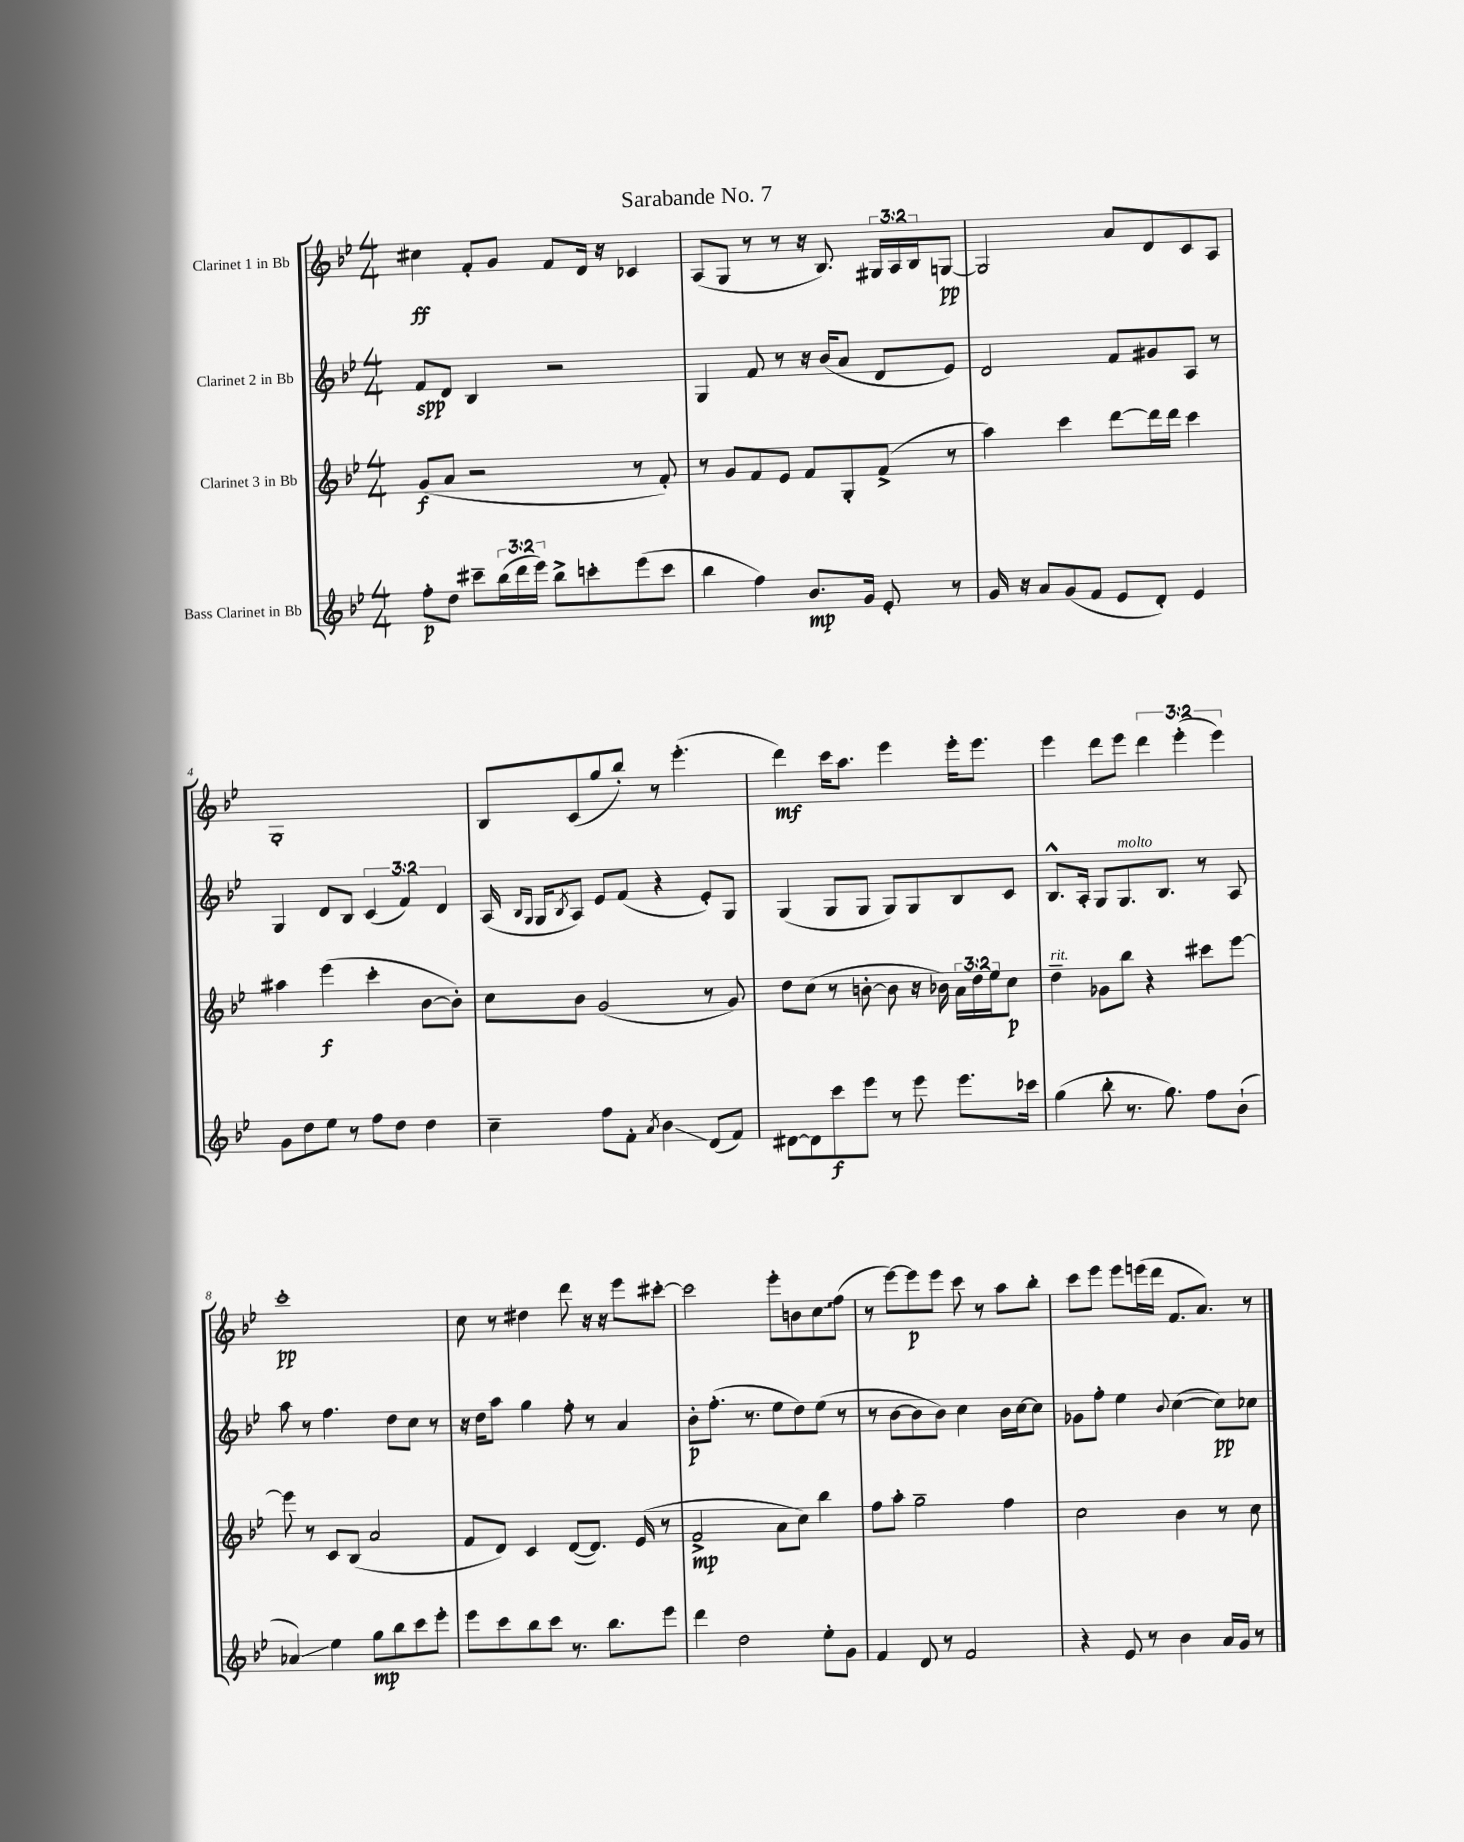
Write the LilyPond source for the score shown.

\header { title = "Sarabande No. 7" }
<<
\new StaffGroup <<
\new Staff = "s0" \with { instrumentName = "Clarinet 1 in Bb" } {
    \clef treble \key bes \major \numericTimeSignature \time 4/4 \override Staff.TupletNumber.text = #tuplet-number::calc-fraction-text
    cis''4\ff f'8-. g'8 f'8 d'16 r16 ces'4 |
    a8( g8 r8 r8 r16 bes8.) \tuplet 3/2 { gis16 a16 bes16 } g8~\pp |
    g2 a'8 d'8 c'8 a8 |
    g1-. |
    bes8 c'8( g''8 bes''8-.) r8 ees'''4.-.( |
    d'''4\mf) c'''16 a''8. ees'''4 ees'''16-. ees'''8. |
    ees'''4 d'''8 ees'''8 \tuplet 3/2 { d'''4 ees'''4-.( ees'''4) } |
    c'''1-.\pp |
    c''8 r8 dis''4 d'''8 r16 r16 ees'''8 cis'''8~-. |
    cis'''2 ees'''8-. b'8 \once \override Glissando.style = #'zigzag c''8\glissando f''8( |
    r8 ees'''8~) ees'''8\p ees'''8 c'''8 r8 a''8 bes''8-. |
    c'''8 ees'''8 ees'''8 e'''16( d'''16 f'8. a'8.) r8 \bar "|." |
}
\new Staff = "s1" \with { instrumentName = "Clarinet 2 in Bb" } {
    \clef treble \key bes \major \numericTimeSignature \time 4/4 \override Staff.TupletNumber.text = #tuplet-number::calc-fraction-text
    f'8\spp d'8 bes4 r2 |
    g4 f'8 r8 r16 bes'16( a'8 d'8 ees'8) |
    d'2 f'8 gis'8 a8 r8 |
    g4 d'8 bes8 \tuplet 3/2 { c'4( f'4) d'4 } |
    a16( \grace { bes16 g16 } g16 \acciaccatura { bes8 } a8) ees'8 f'8( r4 ees'8-.) g8 |
    g4( g8 g8 g8) g8 bes8 c'8 |
    bes8.-^ a16-. g8 g8.^\markup { \italic "molto" } bes8. r8 a8 |
    a''8 r8 f''4. d''8 c''8 r8 |
    r16 d''16 a''8 g''4 f''8-. r8 a'4 |
    bes'8-.\p f''8.-.( r8. ees''8 d''8) ees''8( r8 |
    r8 bes'8~ bes'8 bes'8) c''4 bes'16 c''16~ c''8 |
    ges'8 f''8-. ees''4 \appoggiatura { bes'8 } c''4~( c''8\pp) ces''8 \bar "|." |
}
\new Staff = "s2" \with { instrumentName = "Clarinet 3 in Bb" } {
    \clef treble \key bes \major \numericTimeSignature \time 4/4 \override Staff.TupletNumber.text = #tuplet-number::calc-fraction-text
    g'8\f( a'8 r2 r8 f'8-.) |
    r8 g'8 f'8 ees'8 f'8 g8-. f'8->( r8 |
    a''4) c'''4 d'''8~ d'''16 d'''16 c'''4 |
    ais''4 ees'''4\f( c'''4-. bes'8~ bes'8-.) |
    c''8 bes'8 g'2( r8 g'8) |
    d''8 c''8( r8 b'8~-. b'8 r16 bes'16) \tuplet 3/2 { a'16 d''16 ees''16 } c''8\p |
    d''4--^\markup { \italic "rit." } ges'8 bes''8 r4 cis'''8 ees'''8~ |
    ees'''8 r8 c'8 bes8( a'2 |
    f'8 d'8) c'4 d'8~( d'8.) ees'16( r8 |
    f'2->\mp a'8 c''8) bes''4 |
    f''8 a''8-. g''2-- f''4 |
    c''2 bes'4 r8 c''8 \bar "|." |
}
\new Staff = "s3" \with { instrumentName = "Bass Clarinet in Bb" } {
    \clef treble \key bes \major \numericTimeSignature \time 4/4 \override Staff.TupletNumber.text = #tuplet-number::calc-fraction-text
    f''8-.\p d''8 cis'''8-- \tuplet 3/2 { bes''16( d'''16 ees'''16) } bes''8-> c'''8-. ees'''8( c'''8 |
    bes''4 f''4) bes'8.\mp g'16 ees'8-. r8 |
    g'16 r16 a'8 g'8( f'8 ees'8 d'8-.) ees'4 |
    g'8 d''8 ees''8 r8 f''8 d''8 d''4 |
    c''4-- f''8 f'8-. \acciaccatura { a'8 } bes'4\glissando d'8( f'8) |
    dis'8~ dis'8 c'''8\f ees'''8 r8 ees'''8 ees'''8. ces'''16 |
    g''4( bes''8-. r8. g''8.) f''8 bes'8-!( |
    aes'4\glissando) ees''4 g''8\mp bes''8 c'''8 ees'''8-. |
    ees'''8 c'''8 bes''8 c'''8 r8. bes''8. ees'''8 |
    d'''4 d''2 ees''8-. g'8 |
    f'4 d'8 r8 f'2 |
    r4 ees'8 r8 bes'4 a'16 g'16 r8 \bar "|." |
}
>>
>>
